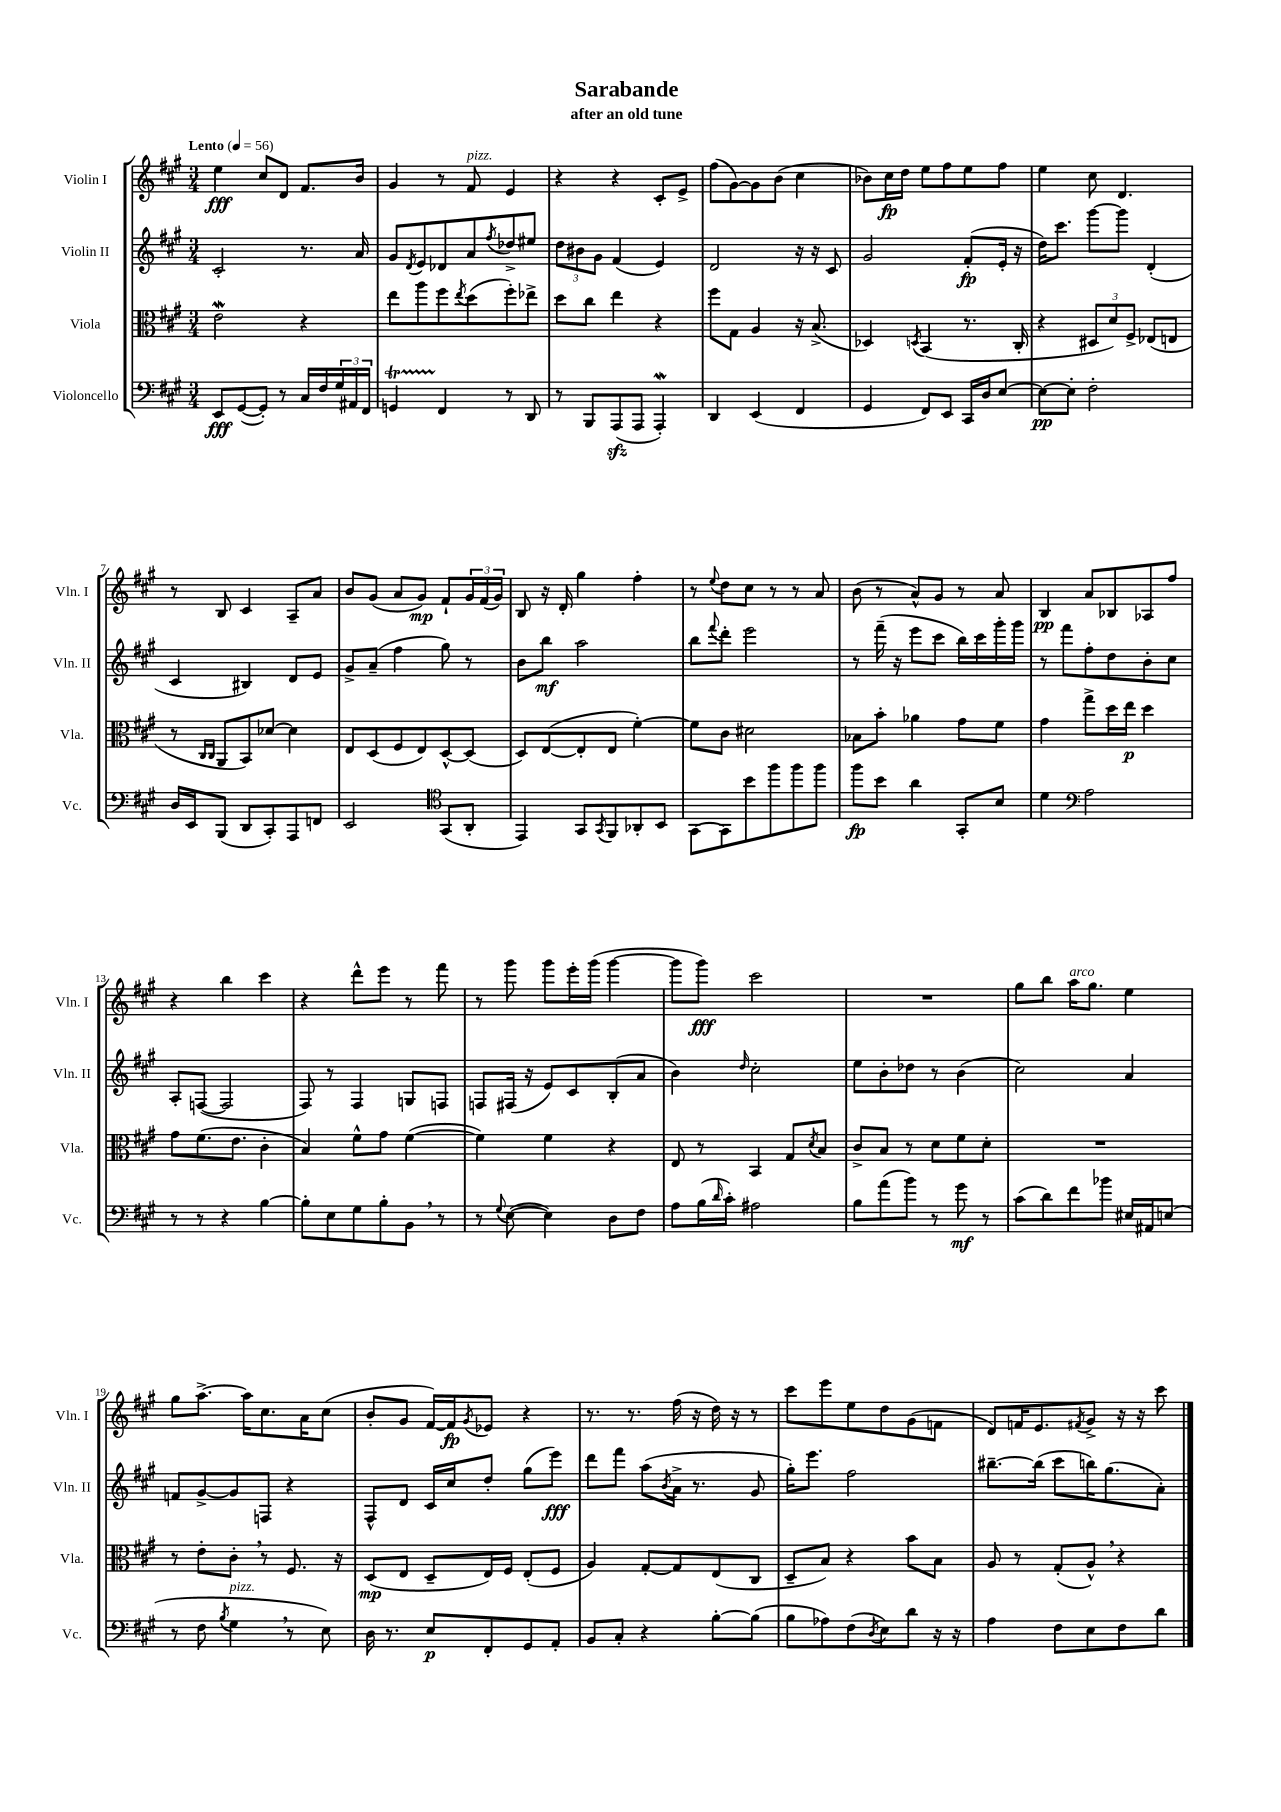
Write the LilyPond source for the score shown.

\header { title = "Sarabande" subtitle = "after an old tune" }
<<
\new StaffGroup <<
\new Staff = "s0" \with { instrumentName = "Violin I" shortInstrumentName = "Vln. I" } {
    \clef treble \key a \major \numericTimeSignature \time 3/4 \tempo "Lento" 4 = 56
    e''4\fff cis''8 d'8 fis'8. b'16 |
    gis'4 r8 fis'8^\markup { \italic "pizz." } e'4 |
    r4 r4 cis'8-. e'8-> |
    fis''8( gis'8~) gis'8 b'8( cis''4 |
    bes'8) cis''16\fp d''16 e''8 fis''8 e''8 fis''8 |
    e''4 cis''8 d'4. |
    r8 b8 cis'4 a8-- a'8 |
    b'8 gis'8( a'8 gis'8\mp) fis'8-! \tuplet 3/2 { gis'16 fis'16( gis'16) } |
    b8 r16 d'16-. gis''4 fis''4-. |
    r8 \appoggiatura { e''8 } d''8 cis''8 r8 r8 a'8 |
    b'8( r8 a'8-^) gis'8 r8 a'8 |
    b4\pp a'8 bes8 aes8 fis''8 |
    r4 b''4 cis'''4 |
    r4 d'''8-^ e'''8 r8 fis'''8 |
    r8 gis'''8 gis'''8 e'''16-. gis'''16( gis'''4~ |
    gis'''8 gis'''8\fff) cis'''2 |
    R2. |
    gis''8 b''8 a''16^\markup { \italic "arco" } gis''8. e''4 |
    gis''8 a''8.~-> a''16 cis''8. a'16 cis''8( |
    b'8-. gis'8 fis'16~) fis'16\fp \acciaccatura { gis'8 } ees'8 r4 |
    r8. r8. fis''16( r16 d''16) r16 r8 |
    cis'''8 e'''8 e''8 d''8 gis'8( f'8 |
    d'8) f'16 e'8. \acciaccatura { fis'8 } gis'8-> r16 r16 cis'''8 \bar "|." |
}
\new Staff = "s1" \with { instrumentName = "Violin II" shortInstrumentName = "Vln. II" } {
    \clef treble \key a \major \numericTimeSignature \time 3/4
    cis'2-. r8. a'16 |
    gis'8 \acciaccatura { d'8 } e'8 des'8 a'8 \acciaccatura { fis''8 } des''8-> eis''8 |
    \tuplet 3/2 { d''8 bis'8 gis'8 } fis'4( e'4) |
    d'2 r16 r16 cis'8 |
    gis'2 fis'8-.\fp( e'16-. r16 |
    d''16) cis'''8. gis'''8~ gis'''8 d'4-.( |
    cis'4 bis4) d'8 e'8 |
    gis'8-> a'8--( fis''4 gis''8) r8 |
    b'8 b''8\mf a''2 |
    b''8 \appoggiatura { fis'''8 } d'''8-. e'''2 |
    r8 fis'''16--( r16 e'''8 cis'''8 b''16) cis'''16 gis'''16-. gis'''16 |
    r8 fis'''8 fis''8-. d''8 b'8-. cis''8 |
    a8-. f8~( f2 |
    fis8) r8 fis4 g8 f8 |
    f8 fis16( r16 e'8) cis'8 b8-.( a'8 |
    b'4) \grace { d''16 } cis''2-. |
    e''8 b'8-. des''8 r8 b'4( |
    cis''2) a'4 |
    f'8 gis'8~-> gis'8 f8 r4 |
    fis8-^ d'8 cis'16 cis''16 d''8-. gis''8( e'''8\fff) |
    d'''8 fis'''8 a''8( \acciaccatura { b'8 } a'16-> r8. gis'8 |
    gis''16-.) e'''8. fis''2 |
    bis''8.~-- bis''16( cis'''8 b''16) gis''8.( a'8-.) \bar "|." |
}
\new Staff = "s2" \with { instrumentName = "Viola" shortInstrumentName = "Vla." } {
    \clef alto \key a \major \numericTimeSignature \time 3/4
    e'2\mordent r4 |
    e''8 a''8 fis''8 \acciaccatura { e''8 } d''8( fis''8-.) ees''8-> |
    d''8 cis''8 e''4 r4 |
    fis''8 gis8 a4 r16 b8.->( |
    des4) \acciaccatura { d8 } b,4( r8. cis16-. |
    r4 \tuplet 3/2 { dis8 d'8) fis8-> } ees8( e8 |
    r8 \grace { cis16 cis16 } a,8 b,8) des'8~ des'4 |
    e8 d8( fis8 e8) d8~-^ d8( |
    d8) e8~( e8-. e8 fis'4~-.) |
    fis'8 cis'8 dis'2 |
    bes8 b'8-. aes'4 gis'8 fis'8 |
    gis'4 gis''8-> d''16 e''16\p d''4 |
    gis'8 fis'8.( e'8. cis'4-. |
    b4) fis'8-^ gis'8 fis'4~( |
    fis'4) fis'4 r4 |
    e8 r8 b,4 gis8 \acciaccatura { d'8 } b8 |
    cis'8-> b8 r8 d'8 fis'8 d'8-. |
    R2. |
    r8 e'8-. cis'8-. \breathe r8 fis8. r16 |
    d8\mp( e8 d8-- e16) fis16 e8-.( fis8 |
    a4) gis8~-. gis8 e8( cis8 |
    d8-- b8) r4 b'8 b8 |
    a8 r8 gis8-.( a8-^) \breathe r4 \bar "|." |
}
\new Staff = "s3" \with { instrumentName = "Violoncello" shortInstrumentName = "Vc." } {
    \clef bass \key a \major \numericTimeSignature \time 3/4
    e,8\fff gis,8~( gis,8-.) r8 cis16 fis16 \tuplet 3/2 { gis16 ais,16 fis,16 } |
    g,4\startTrillSpan fis,4\stopTrillSpan r8 d,8 |
    r8 b,,8 a,,8\sfz( a,,8 a,,4-.\mordent) |
    d,4 e,4( fis,4 |
    gis,4 fis,8) e,8 cis,16 d16 e8~ |
    e8~\pp e8-. fis2-. |
    d16 e,16 b,,8( d,8 cis,8-.) a,,8 f,8 |
    e,2 \clef tenor gis,8( a,8-. |
    e,4) gis,8 \acciaccatura { gis,8 } fis,8 aes,8-. b,8 |
    gis,8~ gis,8 b'8 fis''8 fis''8 fis''8 |
    fis''8\fp b'8 a'4 gis,8-. b8 |
    d'4 \clef bass a2 |
    r8 r8 r4 b4~ |
    b8-. e8 gis8 b8-. b,8 \breathe r8 |
    r8 \appoggiatura { gis8 } e8~( e4) d8 fis8 |
    a8 b16( \grace { d'16 } cis'16-.) ais2 |
    b8 a'8( b'8) r8 gis'8\mf r8 |
    cis'8( d'8) fis'8 bes'8 eis16 ais,16 e8( |
    r8 fis8 \acciaccatura { b8 } gis4^\markup { \italic "pizz." } \breathe r8 e8) |
    d16 r8. e8\p fis,8-. gis,8 a,8-. |
    b,8 cis8-. r4 b8~-. b8( |
    b8 aes8) fis8( \acciaccatura { d8 } e8) d'8 r16 r16 |
    a4 fis8 e8 fis8 d'8 \bar "|." |
}
>>
>>
